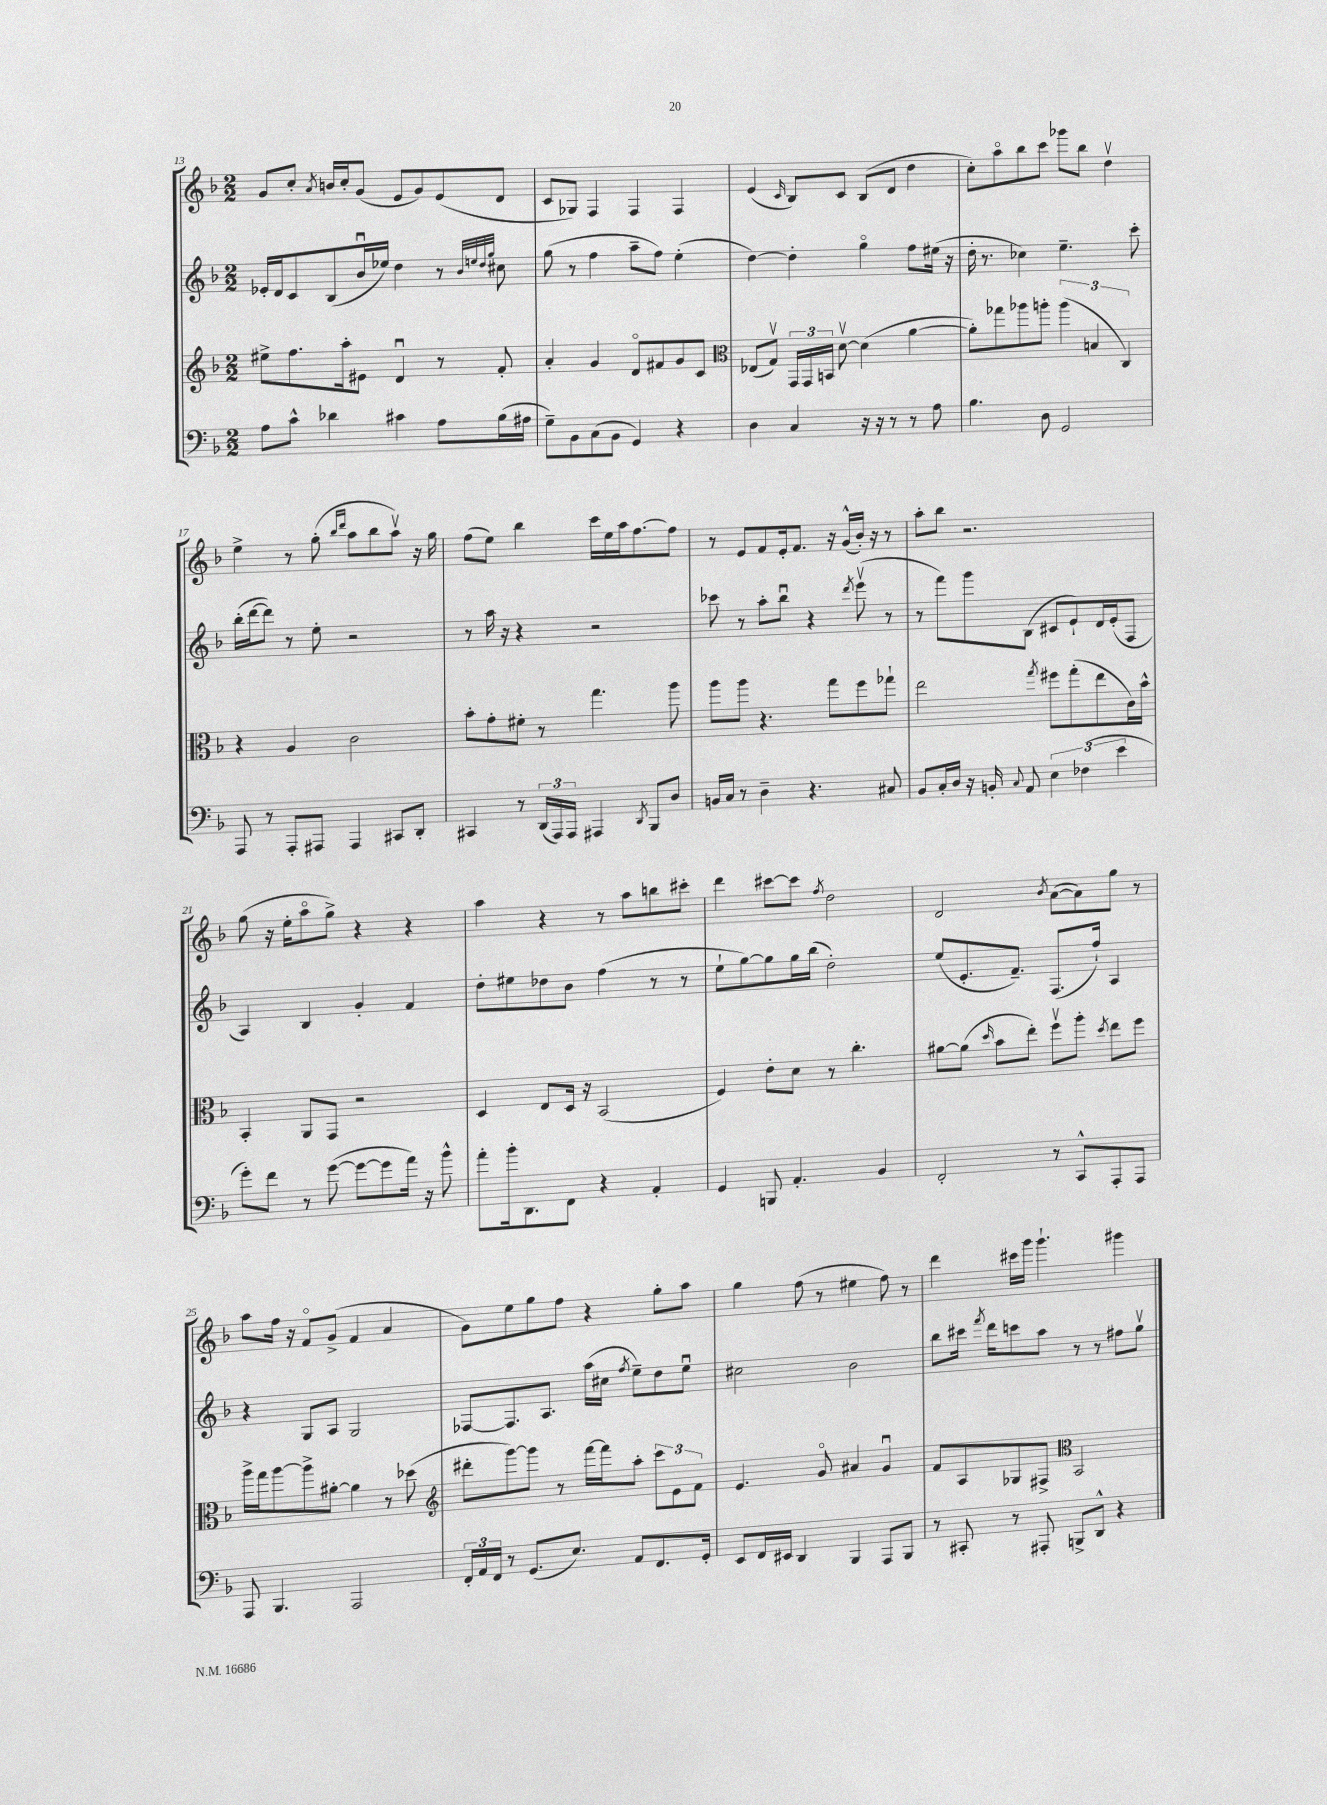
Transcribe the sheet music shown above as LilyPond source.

<<
\new StaffGroup <<
\new Staff = "s0" {
    \clef treble \key f \major \numericTimeSignature \time 2/2
    \autoBeamOff g'8[ c''8]-. \acciaccatura { a'8 } b'16[ c''16-. g'8]( e'8[ g'8) e'8( d'8] |
    c'8[ ges8]) f4 f4 f4 |
    e'4( \grace { c'16 } bes8[) c'8] bes8[( d'8] d''4 |
    c''8[-.) a''8\flageolet bes''8 c'''8] ges'''8[ bes''8] d''4\upbow |
    e''4-> r8 g''8-.( \grace { bes''16[ d'''16] } a''8[ bes''8 a''8]\upbow) r16 g''16 |
    f''8[( e''8]) bes''4 c'''16[ e''16 a''16 f''8.~ f''8] |
    r8 e'8[ f'8 e'16-. f'8.] r16 g'16[-^( bes'16]-.) r16 r8 |
    a''8[-. bes''8] r2. |
    g''8( r16 e''16[-. a''8\flageolet g''8]->) r4 r4 |
    a''4 r4 r8 a''8[ b''8 cis'''8]-. |
    d'''4 cis'''8[~ cis'''8] \acciaccatura { f''8 } d''2 |
    d'2 \acciaccatura { bes'8 } a'8[~( a'8) g''8] r8 |
    a''8[ f''16] r16 f'8[\flageolet g'8]->( f'4 a'4 |
    g'8[) e''8 g''8 f''8] r4 g''8[-. a''8] |
    g''4 f''8( r8 eis''4 f''8) r8 |
    d'''4 cis'''16[ g'''16] g'''4.-! gis'''4 \bar "|." |
}
\new Staff = "s1" {
    \clef treble \key f \major \numericTimeSignature \time 2/2
    \autoBeamOff ees'16[-. d'16 c'8 bes8( bes'16\downbow ees''16]) d''4 r8 \grace { bes'32[ e''32 d''32 g''32] } cis''8 |
    g''8( r8 f''4 a''8[-- f''8]) e''4-.( |
    d''4~) d''4-. g''4\flageolet f''8[ eis''16]( r16 |
    d''16-. r8. ces''4) e''4.-- c'''8-. |
    bes''16[-.( d'''16~ d'''8]) r8 e''8-. r2 |
    r8 a''16 r16 r4 r2 |
    ces'''8 r8 a''8[-. bes''8]\downbow r4 \acciaccatura { d'''8 } e'''8\upbow( r8 |
    r8 f'''8[) g'''8 bes8]( cis'8[ e'8-!) d'16 e'16-.( f8] |
    a4) bes4 g'4-. f'4 |
    d''8[-. eis''8 des''8 bes'8] f''4( r8 r8 |
    e''8[-! g''8~) g''8 g''16 bes''16]( d''2-.) |
    e''8[( e'8.-. f'8.]--) f8.[( f''16]-!) a4 |
    r4 g8[ a8] g2 |
    fes8[~ fes8. a8.] a''16[( cis''16] \acciaccatura { f''8 } e''8[--) d''8 e''8]\downbow |
    cis''2 bes'2 |
    bes''8[ cis'''16] \acciaccatura { f'''8 } d'''16[ c'''8 a''8] r8 r8 fis''8[ g''8]\upbow \bar "|." |
}
\new Staff = "s2" {
    \clef treble \key f \major \numericTimeSignature \time 2/2
    \autoBeamOff eis''8[-> f''8. a''16-. eis'8] d'4\downbow r8 f'8-. |
    a'4-. g'4 d'8[\flageolet fis'8 g'8 c'8] |
    \clef alto ees8[( g8]\upbow) \tuplet 3/2 { g,16[ g,16 b,16] } d'8~\upbow d'4( a'4~ |
    a'8[-.) ges''8 aes''8 a''8]-. \tuplet 3/2 { a''4( b4 c4) } |
    r4 a4 c'2 |
    bes'8[-. g'8-. fis'8]-. r8 g''4. a''8 |
    a''8[ a''8] r4. g''8[ f''8 ges''8]-! |
    e''2 \acciaccatura { g''8 } fis''8[ g''8-.( e''8 c'16) bes'16]-^ |
    bes,4-. a,8[ g,8] r2 |
    d4 e8[ d16] r16 bes,2( |
    f4) e'8[-. d'8] r8 c''4.-. |
    ais'8[~ ais'8]( \grace { d''16 } bes'8[ e''8]-.) f''8[\upbow a''8]-. \acciaccatura { d''8 } e''8[ f''8] |
    a''16[-> g''16 a''8~ a''8-> ais'8]~-. ais'4 r8 des''8( |
    \clef treble dis'''8[-. g'''8~) g'''8] r8 f'''16[~ f'''16 a''8]-. \tuplet 3/2 { c'''8[ e'8 f'8] } |
    e'4. g'8\flageolet ais'4 g'4\downbow |
    f'8[ a8 ges8 fis8]-> \clef alto bes,2 \bar "|." |
}
\new Staff = "s3" {
    \clef bass \key f \major \numericTimeSignature \time 2/2
    \autoBeamOff a8[ c'8]-^ des'4 cis'4 a8[ bes16( ais16] |
    g8[--) bes,8 c8( bes,8] g,4) r4 |
    d4 c4 r16 r16 r8 r8 a8 |
    bes4. d8 g,2 |
    a,,8 r8 a,,8[-. ais,,8] ais,,4 cis,8[ d,8]-. |
    cis,4 r8 \tuplet 3/2 { d,16[( a,,16) a,,16] } ais,,4 \acciaccatura { d,8 } bes,,8[ d8] |
    b,16[ c16] r8 d4-- r4. cis8 |
    bes,8[ c16-. d16] r16 b,16-. \appoggiatura { c8 } a,8 \tuplet 3/2 { e4 fes4( e'4 } |
    g'8[-.) f'8] r8 g'8~( g'8[~ g'8 a'16]) r16 bes'8-^ |
    a'8[-. bes'16-. d,8. f,8] r4 a,4-. |
    g,4 b,,8 a,4.-. bes,4 |
    f,2-. r8 c,8[-^ a,,8-. a,,8] |
    a,,8 bes,,4. a,,2 |
    \tuplet 3/2 { f,16[-. a,16 f,16] } r8 g,8.[( e8.]) a,8[ f,8. g,16]-. |
    e,8[ f,16 eis,16] d,4 bes,,4 a,,8[ bes,,8] |
    r8 cis,8-. r8 ais,,8-. b,,8[-> d,8]-^ r4 \bar "|." |
}
>>
>>
\layout { \context { \Score currentBarNumber = #13 } }
